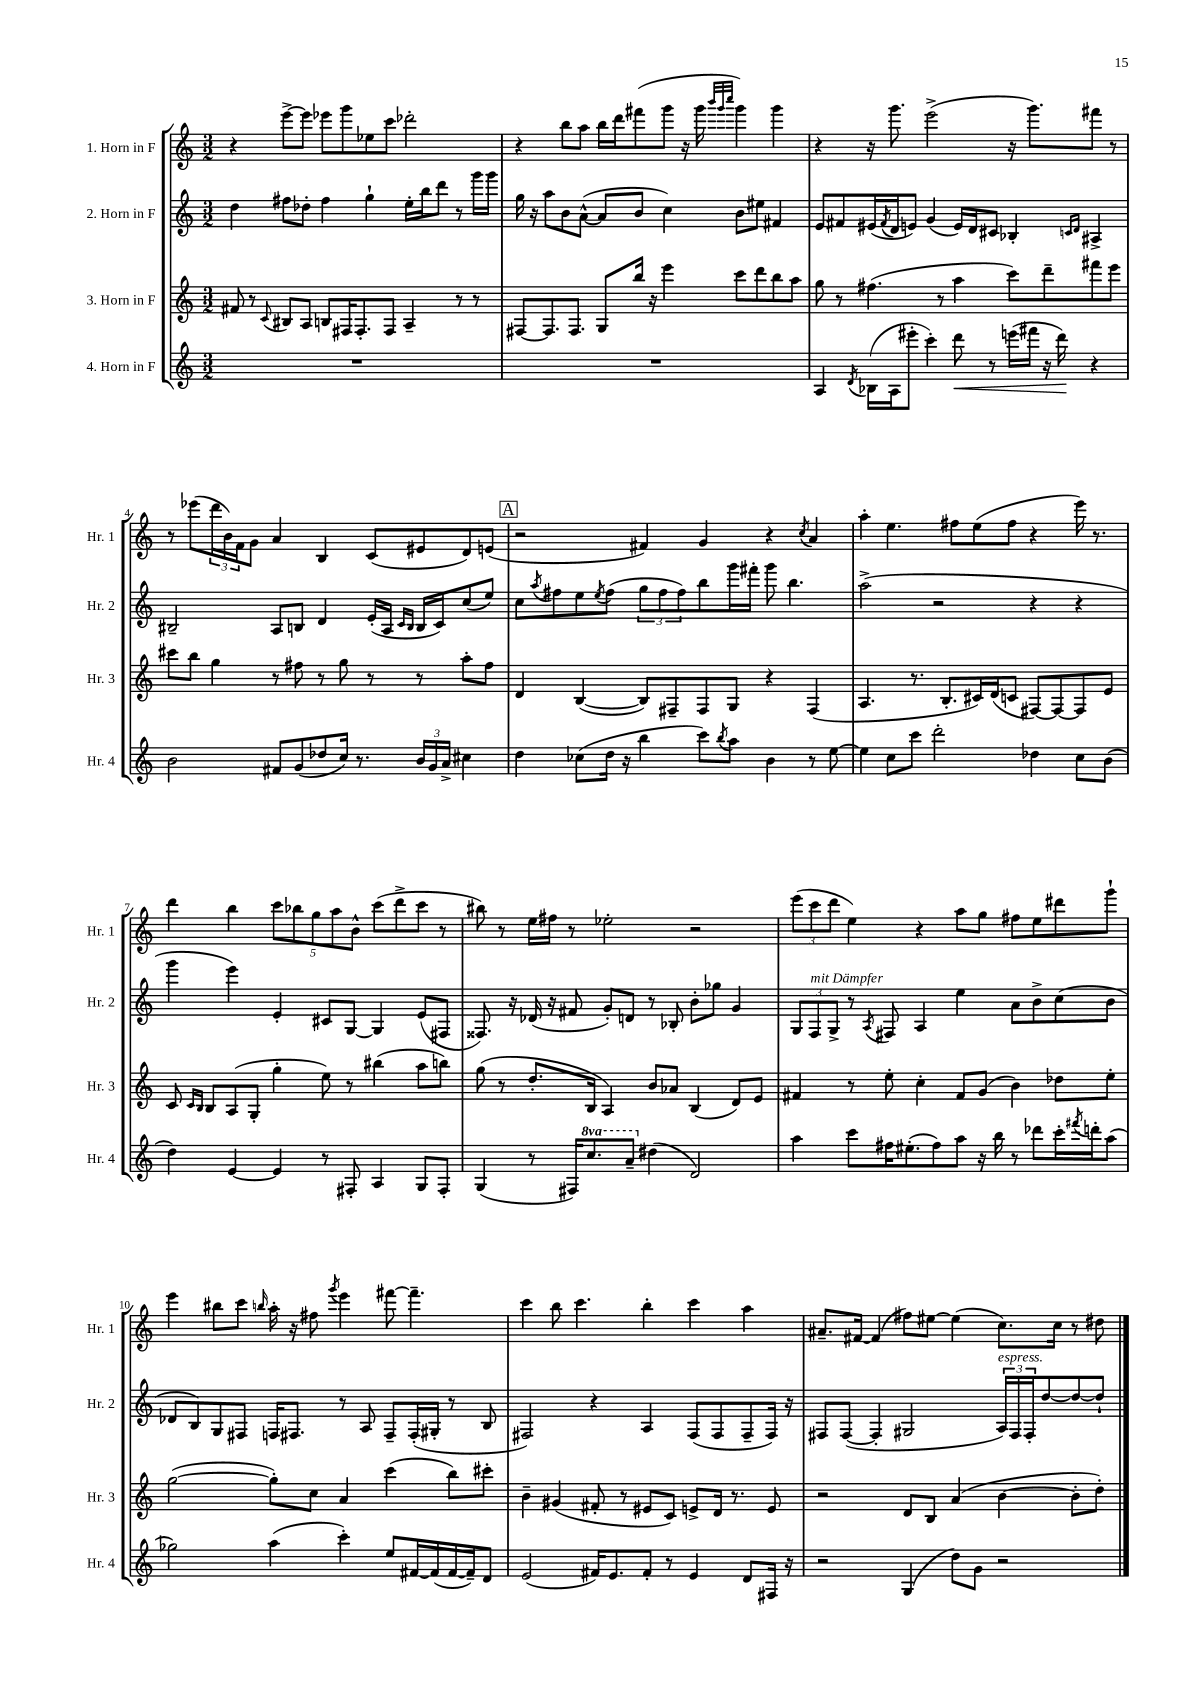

**kern	**kern	**kern	**kern
*staff4	*staff3	*staff2	*staff1
*clefG2	*clefG2	*clefG2	*clefG2
*k[]	*k[]	*k[]	*k[]
*M3/2	*M3/2	*M3/2	*M3/2
1.r	8f#/	4dd\	4r
.	8r	.	.
.	8qqc/	.	.
.	8B#/L	8ff#\L	[8eee^\L
.	8A/J	8dd-'\J	8eee\]J
.	8B/L	4ff#\	8eee-\L
.	16F#/K	.	8ggg\
.	8.F#'/	.	.
.	.	4gg`\	8ee-\
.	8F#/J	.	8ccc\J
.	4A~/	16ee'\LL	2ddd-'\
.	.	16bb\J	.
.	.	8ddd\J	.
.	8r	8r	.
.	8r	16ggg\LL	.
.	.	16ggg\JJ	.
=	=	=	=
1.r	[8F#/L	16gg\	4r
.	.	16r	.
.	8.F#/]	8aa\L	.
.	.	8b\	8bb\L
.	8.F#/J	.	.
.	.	([8a^^\J	8aa\J
.	8G/L	8a/]L	16bb\LL
.	.	.	16ddd\J
.	16bb/Jk	8b/J	(8fff#\
.	16r	.	.
.	4eee\	4cc\)	8ggg\J
.	.	.	16r
.	.	.	16ggg\
.	.	.	32qqbbb/LLL
.	.	.	32qqggg/
.	.	.	32qqcccc/JJJ
.	8ccc\L	8b\L	4ggg\)
.	8ddd\	8ee#\J	.
.	8bb\	4f#/	4ggg\
.	8aa\J	.	.
=	=	=	=
4A/	8gg\	8e/L	4r
.	8r	8f#/	.
8qd/	.	.	.
(16B-\LL	(4.ff#\	(16e#/L	16r
.	.	8qf#/	.
16A\J	.	16d/J	8.ggg\
8eee#'\J	.	8e/J)	.
4ccc'\)	.	(4g/	(2eee^\
.	8r	.	.
8ddd\	4aa\	16e/LL)	.
.	.	16d/J	.
8r	.	8c#/J	.
(16eee\LL	8ccc\L)	4B-'/	16r
16fff#\JJ	.	.	8.ggg\L)
16r	8ddd~\	.	.
16ddd\)	.	.	.
.	.	16qqc/LL	.
.	.	16qqd/JJ	.
4r	8fff#\	4A#^/	8fff#\J
.	8eee\J	.	8r
=	=	=	=
2b\	8ccc#\L	2B#~/	8r
.	8bb\J	.	(8eee-\L
.	4gg\	.	24ddd\L
.	.	.	24b\)
.	.	.	24f\J
.	.	.	8g\J
8f#/L	8r	8A/L	4a/
(8g/	8ff#\	8B/J	.
8dd-/	8r	4d/	4B/
16cc/Jk)	8gg\	.	.
8.r	.	.	.
.	8r	(16e'/LL	(8c/L
.	.	16A/JJ	.
.	.	16qqc/LL	.
.	.	16qqB/JJ	.
24b/LL	8r	16B/LL	8e#/
24g/	.	.	.
.	.	16c/J)	.
24a^/JJ	.	.	.
4cc#\	8aa'\L	(8cc/	8d/)
.	8ff#\J	8ee/J)	(8e/J
=	=	=	=
4dd\	4d/	8cc\L	2r
.	.	8qaa/	.
.	.	8ff#\	.
(8cc-\L	([4B/	8ee\	.
.	.	8qee/	.
16dd\Jk	.	(8ff#\J	.
16r	.	.	.
4bb\	8B/]L)	12gg\L	4f#/)
.	.	12ff#\	.
.	8F#~/	.	.
.	.	12ff#\)	.
8ccc\L)	8F#/	8bb\	4g/
8qbb/	.	.	.
8aa\J	8G/J	16ggg\L	.
.	.	16fff#'\JJ	.
4b\	4r	8ggg\	4r
.	.	4.bb\	.
.	.	.	8qcc/
8r	(4F#/	.	4a/
[8ee\	.	.	.
=	=	=	=
4ee\]	4.A/	(2aa^\	4aa'\
8cc\L	.	.	4.ee\
8ccc\J	8.r	.	.
2ddd'\	.	2r	.
.	8.B'/L	.	.
.	.	.	8ff#\L
.	16c#/L)	.	(8ee\
.	(16d/J	.	.
.	8c/J	.	8ff#\J
4dd-\	[8F#/L)	4r	4r
.	8F#/_	.	.
8cc\L	8F#/]	4r	16eee\)
.	.	.	8.r
(8b\J	8e/J	.	.
=	=	=	=
4dd\)	8c/	4ggg\	4ddd\
.	16qqc/LL	.	.
.	16qqB/JJ	.	.
.	8B/L	.	.
[4e/	(8A/	4eee\)	4bb\
.	8G'/J	.	.
4e/]	4gg'\	4e'/	10ccc\L
.	.	.	10bb-\
.	.	.	10gg\
8r	8ee\)	8c#/L	.
.	.	.	10aa\
8F#'/	8r	[8G/J	.
.	.	.	10b^^\J
4A/	(4bb#\	4G/]	(8ccc\L
.	.	.	8ddd^\
8G/L	8aa\L	(8e/L	8ccc\J
8F#'/J	8bb\J)	8F#/J	8r
=	=	=	=
(4G/	(8gg\	8.F##/)	8bb#\)
.	8r	.	8r
.	.	16r	.
8r	8.dd'/L	(16d-/	16ee\LL
.	.	16r	16ff#\JJ
16F#/LK)	.	8f#/	8r
8.ccc/	16B/Jk	.	.
.	4A/)	8g'/L)	2ee-'\
8aa~/J	.	8d/J	.
(4dd#\	8b/L	8r	.
.	8a-/J	8B-'/	.
2d/)	(4B/	8b'\L	2r
.	.	8gg-\J	.
.	8d/L)	4g/	.
.	8e/J	.	.
=	=	=	=
4aa\	4f#/	12G/L	(12eee\L
.	.	12F/	12ccc\
.	.	12G^/J	12ddd\J
8ccc\L	8r	8r	4ee\)
.	.	8qA/	.
16ff#\K	8ee'\	8F#/	.
(8.ee#'\	.	.	.
.	4cc'\	4A/	4r
8ff#\)	.	.	.
8aa\J	8f#/L	4ee\	8aa\L
16r	(8g/J	.	8gg\J
16bb\	.	.	.
8r	4b\)	8a\L	8ff#\L
8ddd-\L	.	8b^\	8ee\
16ccc'\L	8dd-\L	(8cc\	8ddd#\
8qfff#/	.	.	.
16ddd'\J	.	.	.
(8aa\J	8ee'\J	8b\J	8ggg`\J
=	=	=	=
2gg-\)	([2gg\	8d-/L	4eee\
.	.	8B/)	.
.	.	8G/	8bb#\L
.	.	8F#/J	8ccc\J
.	.	.	16qqbb/
(4aa\	8gg'\]L)	16F/LK	16aa'\
.	.	8.F#/J	16r
.	8cc\J	.	8ff#\
.	.	.	8qggg/
4ccc'\)	4a/	8r	4eee\
.	.	8A/	.
8ee/L	(4ccc\	8F#~/L	[8fff#\
[16f#/L	.	(16F#'/L	4.fff#~\]
(16f#/]	.	16G#'/JJ	.
[16f#/	8bb\L)	8r	.
16f#~/]J)	.	.	.
8d/J	8ccc#'\J	8B/	.
=	=	=	=
(2e/	4b~\	2F#/)	4ccc\
.	(4g#/	.	8bb\
.	.	.	4.ccc\
16f#/LK)	8f#'/	4r	.
8.e/	.	.	.
.	8r	.	.
8f#'/J	8e#/L	4A/	4bb'\
8r	8c/J)	.	.
4e/	8e^/L	(8F#/L	4ccc\
.	16d/Jk	8F#/	.
.	8.r	.	.
8d/L	.	8F#~/	4aa\
16F#/Jk	8e/	16F#/Jk)	.
16r	.	16r	.
=	=	=	=
2r	2r	8F#/L	8.a#~/L
.	.	([8F#/J	.
.	.	.	[16f#/Jk
.	.	4F#'/]	(4f#/]
(4G/	8d/L	2G#/	8ff#\L)
.	8B/J	.	[8ee#\J
8dd\L)	(4a/	.	(4ee#\]
8g\J	.	.	.
2r	[4b\	24A/LL)	8.cc\L)
.	.	24F#/	.
.	.	24F#'/J	.
.	.	[8dd/	.
.	.	.	16cc\Jk
.	8b'\]L	8dd/_	8r
.	8dd'\J)	8dd`/]J	8dd#\
==	==	==	==
*-	*-	*-	*-
